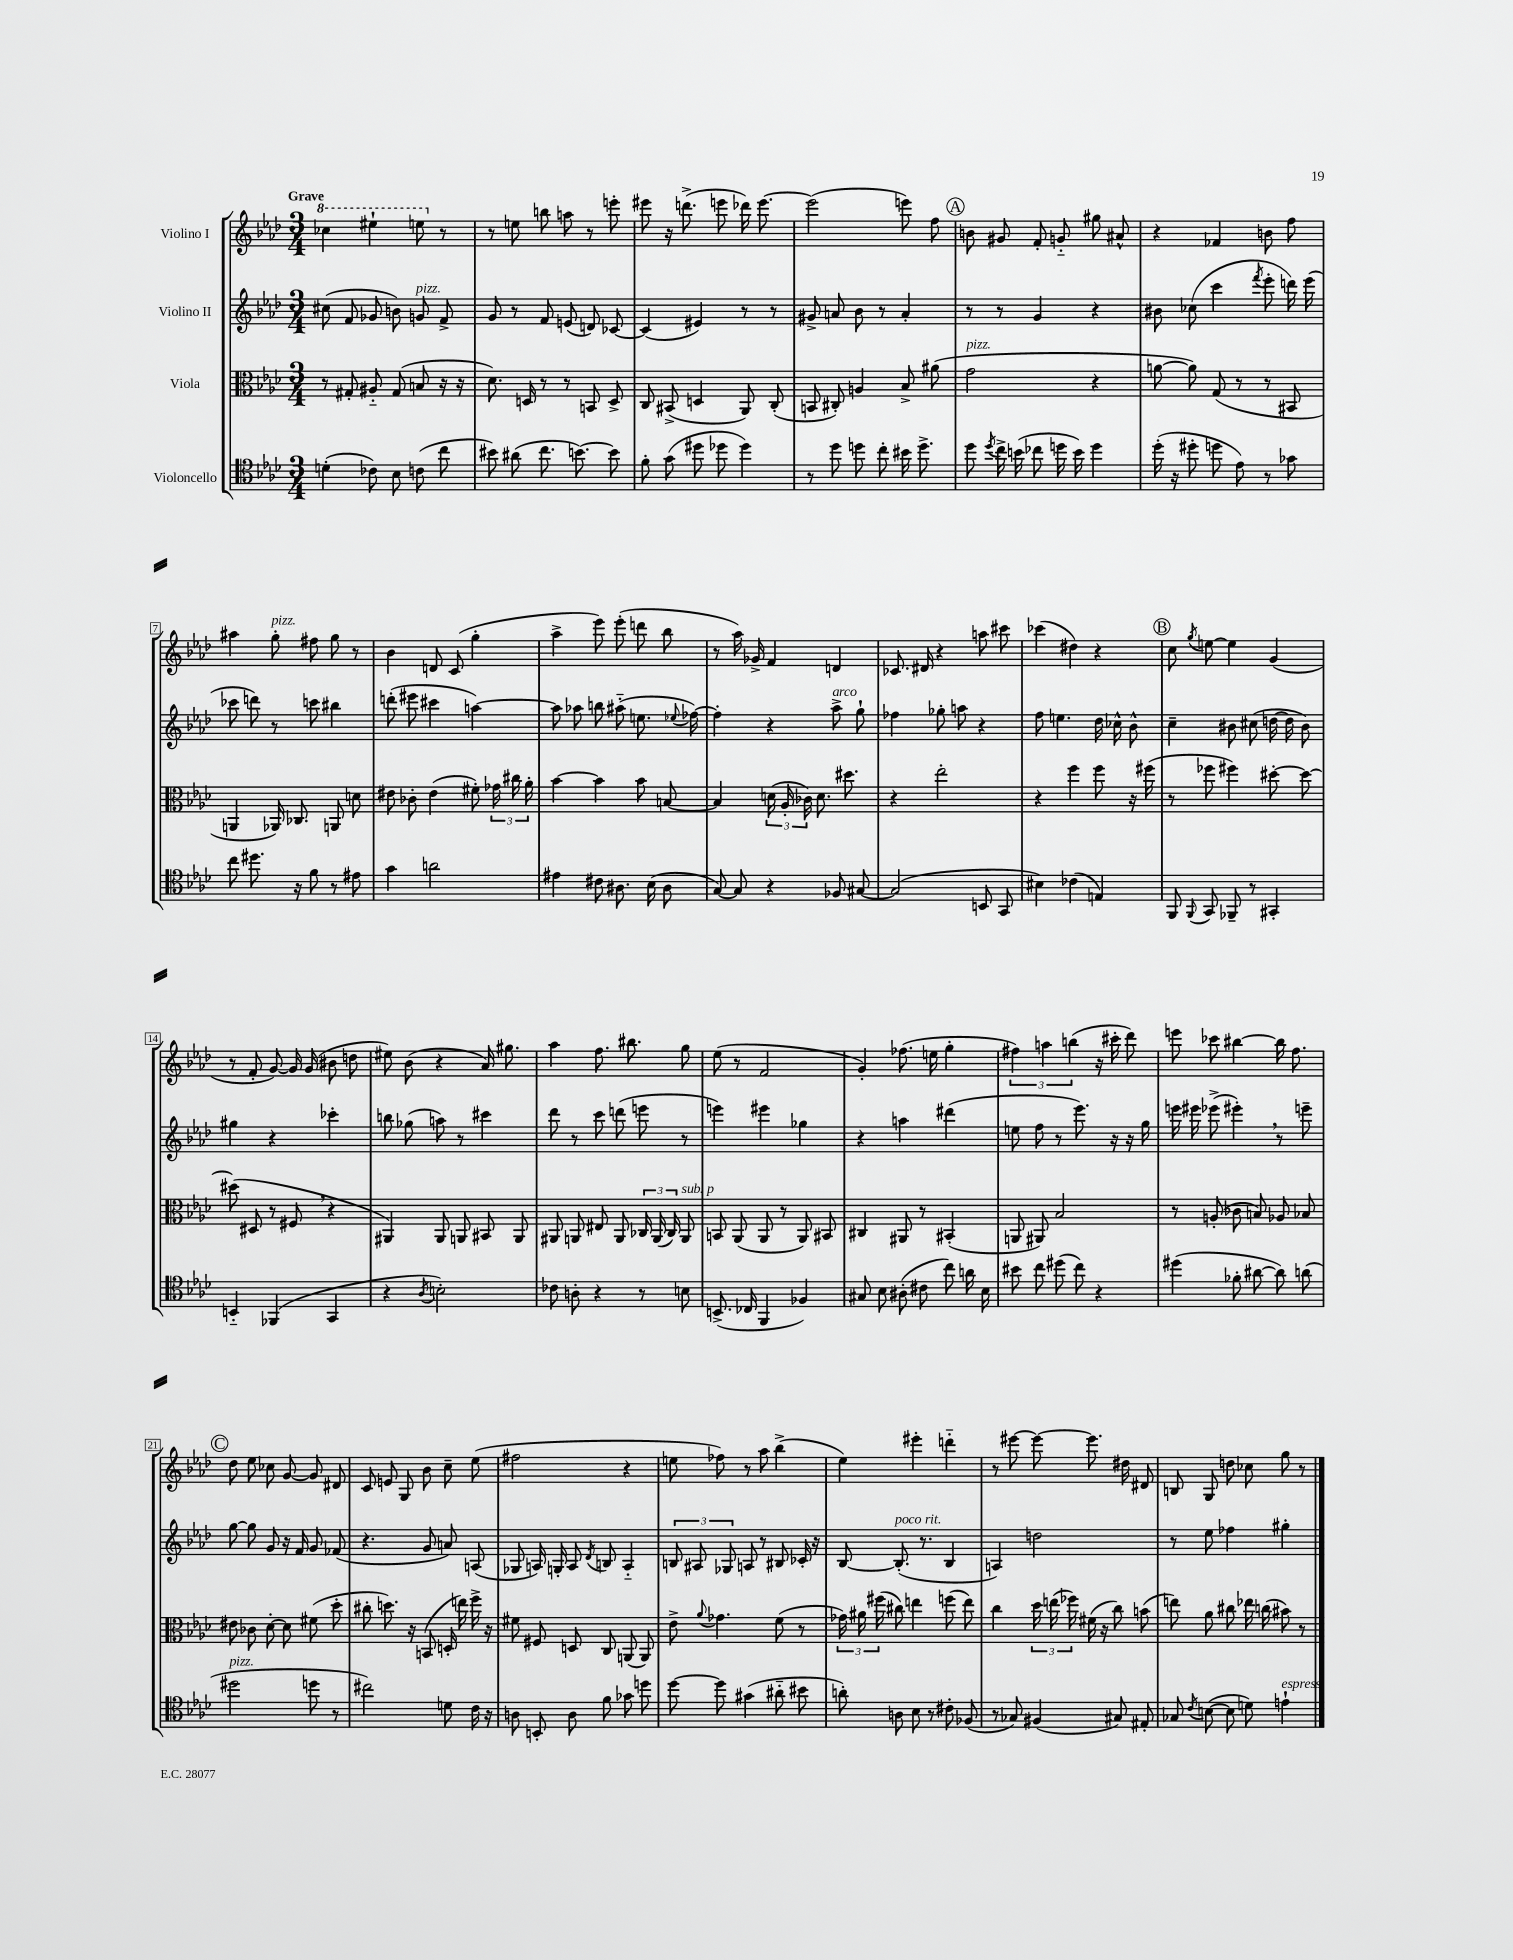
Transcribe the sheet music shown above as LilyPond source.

<<
\new StaffGroup <<
\new Staff = "s0" \with { instrumentName = "Violino I" } {
    \clef treble \key aes \major \numericTimeSignature \time 3/4 \tempo "Grave"
    \autoBeamOff \ottava #1 ces'''4 eis'''4-! e'''8 \ottava #0 r8 |
    r8 e''8 b''8 a''8 r8 e'''8-. |
    eis'''8 r16 d'''8.->( e'''8 des'''16) e'''8.~ |
    e'''2( e'''8) f''8 |
    \mark \markup { \circle "A" } b'8 gis'8 f'8-. g'8-_ gis''8 ais'8-^ |
    r4 fes'4 b'8 f''8 |
    ais''4 g''8-.^\markup { \italic "pizz." } fis''8 g''8 r8 |
    bes'4 d'8 c'8( g''4-. |
    aes''4-> ees'''8) ees'''8-.( d'''8 bes''8 |
    r8 aes''16) ges'16-> f'4 d'4 |
    ces'8. dis'16 r4 a''8 cis'''8 |
    ces'''4( dis''4) r4 |
    \mark \markup { \circle "B" } c''8 \acciaccatura { g''8 } e''8~ e''4 g'4( |
    r8 f'8-. g'8~) g'16 g'16( bis'8 d''8 |
    eis''8) bes'8( r4 aes'16) gis''8. |
    aes''4 f''8. bis''8. g''8 |
    ees''8( r8 f'2 |
    g'4-.) fes''8.( e''16 g''4-. |
    \tuplet 3/2 { fis''4) a''4 b''4( } r16 cis'''16-. des'''8) |
    e'''8 ces'''8 bis''4~ bis''16 f''8. |
    \mark \markup { \circle "C" } des''8 ees''8 ces''8 g'8~ g'8 dis'8 |
    c'8 e'8 g8 bes'8 c''8-- ees''8( |
    fis''2 r4 |
    e''8 fes''8) r8 aes''8 bes''4->( |
    ees''4) eis'''4-. d'''4-_ |
    r8 eis'''8~ eis'''8~ eis'''8. dis''16 dis'8 |
    b8 g8 d''8 ces''8 g''8 r8 \bar "|." |
}
\new Staff = "s1" \with { instrumentName = "Violino II" } {
    \clef treble \key aes \major \numericTimeSignature \time 3/4
    \autoBeamOff cis''8( f'8 ges'8 b'8) g'8^\markup { \italic "pizz." } f'8-> |
    g'8 r8 f'8 e'8( d'8) ces'8~ |
    ces'4( eis'4) r8 r8 |
    gis'8-> a'8 bes'8 r8 a'4-. |
    \mark \markup { \circle "A" } r8 r8 g'4 r4 |
    bis'8 ces''8( c'''4 \acciaccatura { f'''8 } ees'''8-. d'''16) ees'''16( |
    ces'''8 d'''8) r8 c'''8 bis''4 |
    d'''8-.( eis'''8 cis'''4 a''4~) |
    a''8 aes''8 b''8 ais''8-_( e''8. \appoggiatura { ees''8 } fes''16~) |
    fes''4-. r4 aes''8->^\markup { \italic "arco" } g''8-! |
    fes''4 ges''8-. a''8 r4 |
    f''8 e''4. des''16 ces''16-^ bes'8-^ |
    \mark \markup { \circle "B" } c''4-- bis'8 cis''8( d''16~ d''16 bis'8) |
    gis''4 r4 ces'''4-. |
    b''8 ges''8( a''8) r8 cis'''4 |
    des'''8 r8 c'''8 d'''8( e'''8 r8 |
    e'''4) eis'''4 ges''4 |
    r4 a''4 dis'''4( |
    e''8 f''8 r8 ees'''8.) r16 r16 g''16 |
    e'''16 eis'''16 ees'''8->( eis'''4-.) \breathe r8 e'''8-- |
    \mark \markup { \circle "C" } g''8~ g''8 g'8 r16 f'16 g'8 fes'8( |
    r4. g'8 a'8) a8( |
    ges8 a16) g16-. a8 \acciaccatura { des'8 } b8 a4-_ |
    \tuplet 3/2 { b8 ais8 ges8 } a8 r8 bis8 ces'16-. r16 |
    bes8~ bes8.-.^\markup { \italic "poco rit." }( r8. bes4 |
    a4) d''2 |
    r8 ees''8 fes''4 gis''4-. \bar "|." |
}
\new Staff = "s2" \with { instrumentName = "Viola" } {
    \clef alto \key aes \major \numericTimeSignature \time 3/4
    \autoBeamOff r8 gis8-. ais8-_ gis8( b8 r16 r16 |
    des'8.) d16 r8 r8 b,8 d8-> |
    c8 bis,8->( d4 aes,8) c8-.( |
    b,8 cis8-.) a4 bes8-> ais'8( |
    \mark \markup { \circle "A" } g'2^\markup { \italic "pizz." } r4 |
    a'8~ a'8) g8( r8 r8 bis,8 |
    a,4 aes,16) ces8. a,8 d'8 |
    eis'8 ces'8-. eis'4( fis'8-.) \tuplet 3/2 { ges'16 cis''16 aes'16-. } |
    bes'4~ bes'4 bes'8 b8~ |
    b4 \tuplet 3/2 { d'16( aes16-. ces'16) } d'8. dis''8. |
    r4 ees''2-. |
    r4 f''4 f''8 r16 fis''16( |
    \mark \markup { \circle "B" } r8 fes''8 fis''4) dis''8~-. dis''8~ |
    dis''8( dis8 r8 fis8 \breathe r4 |
    ais,4) ais,8 a,8 bis,8 a,8 |
    ais,8 a,8 eis8 a,8 \tuplet 3/2 { ces16 a,16( ces16) } a,8^\markup { \italic "sub. p" } |
    b,8 aes,8( aes,8 r8 aes,8) bis,8 |
    cis4 ais,8 r8 bis,4-.( |
    a,8 ais,8) bes2 |
    r8 a8-.( ces'8 b8) aes8 bes8 |
    \mark \markup { \circle "C" } eis'8 ces'8 des'8~-. des'8 fis'8( des''8-. |
    cis''8-. d''8.) r16 b,8( d16-. e''16) f''16-> r16 |
    fis'8 fis8 d8 c8 a,8( a,8) |
    ees'8-> \appoggiatura { aes'8 } ges'4. f'8( r8 |
    \tuplet 3/2 { ges'16) ais'16 fis''16( } cis''8) e''4 f''8( e''8) |
    c''4 \tuplet 3/2 { des''16 e''16( fes''16) } fis'16( r16 c''8) b'8( |
    e''8) aes'8 cis''8 ees''16 c''16( bis'8) r8 \bar "|." |
}
\new Staff = "s3" \with { instrumentName = "Violoncello" } {
    \clef tenor \key aes \major \numericTimeSignature \time 3/4
    \autoBeamOff d'4-.( ces'8) bes8 c'8( c''8 |
    bis'8) ais'8( c''8. b'8.~) b'8 |
    f'8-. g'8( dis''8 des''8 des''4) |
    r8 des''8 d''8 c''8-. bis'16 d''8.-> |
    \mark \markup { \circle "A" } des''8 \acciaccatura { des''8 } c''16-> b'16( ces''8 d''16 b'16) d''4 |
    des''16-.( r16 dis''8-. d''8 ees'8) r8 ges'8 |
    c''8 dis''8. r16 f'8 r8 eis'8 |
    g'4 a'2 |
    eis'4 cis'8 ais8. bes16( ais8 |
    g8~) g8 r4 fes8 gis8~ |
    gis2( b,8 g,8 |
    bis4) ces'4( e4) |
    \mark \markup { \circle "B" } f,8 \appoggiatura { f,8 } g,8 fes,8-- r8 gis,4-. |
    b,4-_ fes,4( g,4 |
    r4 \acciaccatura { aes8 } b2-.) |
    ces'8 a8-. r4 r8 b8 |
    b,8.->( ces16 f,4 fes4) |
    gis8 bes8 ais8-.( cis'8 c''8) a'16 bes16 |
    bis'8 c''8 dis''8( c''8) r4 |
    dis''4( fes'8-. ais'8~ ais'8) a'8( |
    \mark \markup { \circle "C" } dis''2^\markup { \italic "pizz." } d''8 r8 |
    cis''2) d'8 c'16 r16 |
    a8 b,8-. a8 f'8 ges'8 d''8 |
    des''8~ des''8 gis'4( ais'8-_ bis'8 |
    a'8-.) a8 bes8 r8 cis'8-. fes8( |
    r8 ges8) fis4( gis8) eis8-. |
    ges8 \acciaccatura { c'8 } b8~( b8 d'8) e'4-!^\markup { \italic "espress." } \bar "|." |
}
>>
>>
\layout { \context { \Score \override BarNumber.stencil = #(make-stencil-boxer 0.1 0.3 ly:text-interface::print) } }
